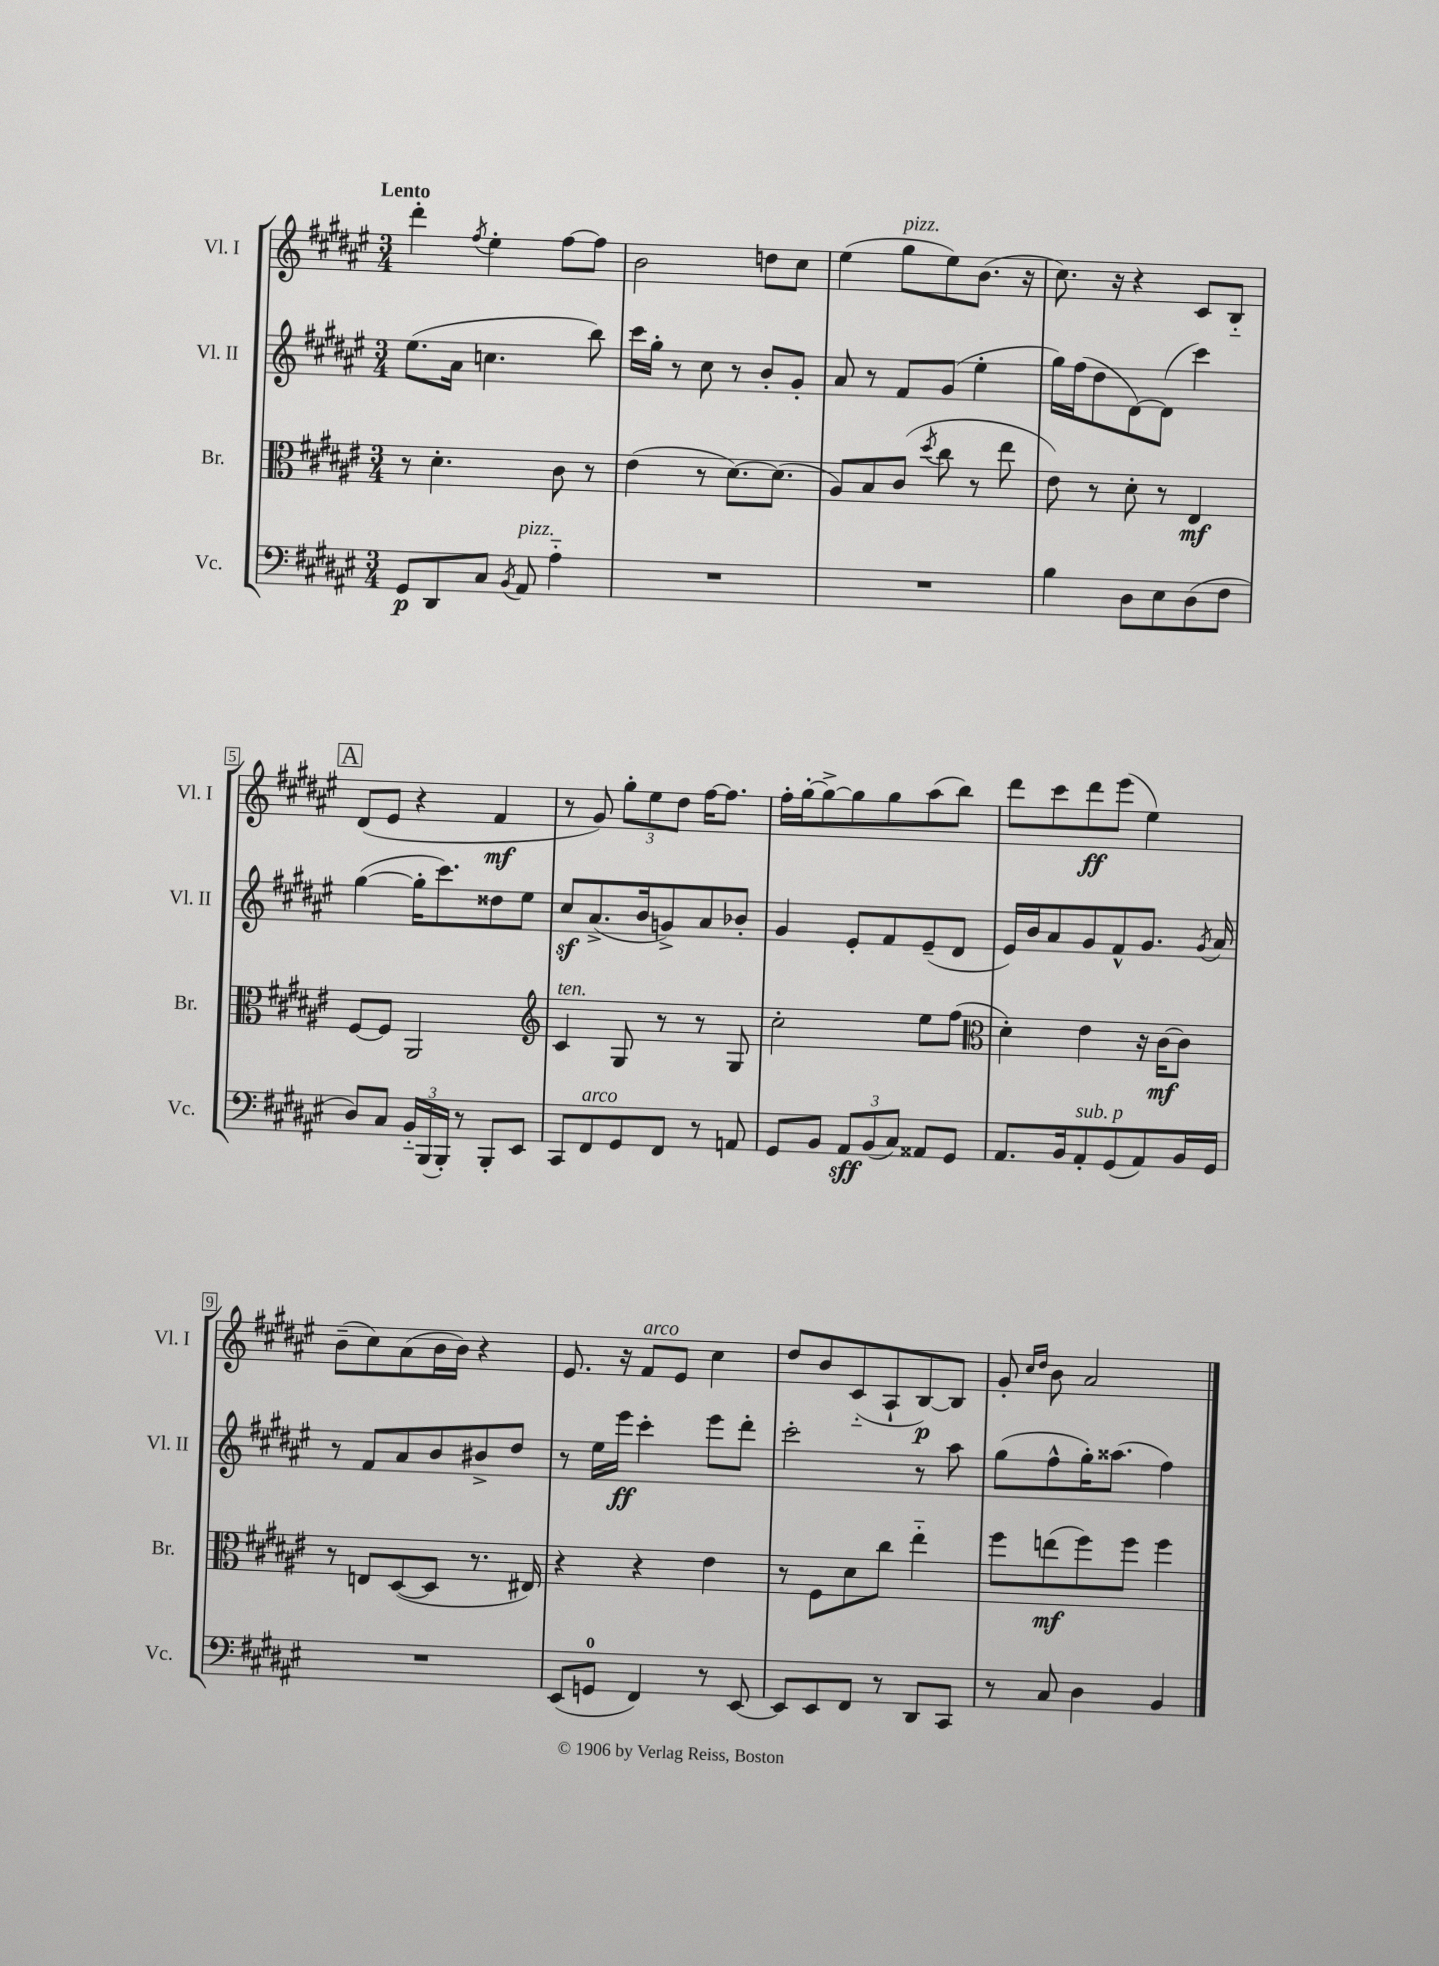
<<
\new StaffGroup <<
\new Staff = "s0" \with { instrumentName = "Vl. I" shortInstrumentName = "Vl. I" } {
    \clef treble \key fis \major \numericTimeSignature \time 3/4 \tempo "Lento"
    \autoBeamOff dis'''4-. \acciaccatura { fis''8 } eis''4-. fis''8[~ fis''8] |
    b'2 d''8[ cis''8] |
    eis''4( gis''8[^\markup { \italic "pizz." } eis''8) b'8.]( r16 |
    cis''8.) r16 r4 cis'8[ b8]-_ |
    \mark \markup { \box "A" } dis'8[( eis'8] r4 fis'4\mf |
    r8 gis'8) \tuplet 3/2 { gis''8[-. eis''8 dis''8] } fis''16[~ fis''8.] |
    fis''16[-. gis''16~-. gis''8~-> gis''8 gis''8 ais''8( b''8]) |
    dis'''8[ cis'''8 dis'''8\ff eis'''8]( eis''4) |
    b'8[--( cis''8) ais'8( b'16 b'16]) r4 |
    eis'8. r16 fis'8[^\markup { \italic "arco" } eis'8] cis''4 |
    dis''8[ b'8 cis'8-_( ais8-! b8~\p) b8] |
    gis'8-. \grace { cis''16[ dis''16] } b'8 ais'2 \bar "|." |
}
\new Staff = "s1" \with { instrumentName = "Vl. II" shortInstrumentName = "Vl. II" } {
    \clef treble \key fis \major \numericTimeSignature \time 3/4
    \autoBeamOff eis''8.[( ais'16] c''4. b''8) |
    cis'''16[ gis''16]-. r8 cis''8 r8 b'8[-. gis'8]-. |
    ais'8 r8 fis'8[ gis'8]( eis''4-. |
    gis''16[) fis''16( dis''8 dis'8~) dis'8]( cis'''4) |
    \mark \markup { \box "A" } gis''4~( gis''16[-. cis'''8.) disis''8 eis''8] |
    cis''8[\sf ais'8.->( b'16 g'8->) ais'8 bes'8]-. |
    gis'4 eis'8[-. fis'8 eis'8--( dis'8] |
    eis'16[) b'16 ais'8 gis'8 fis'8-^ gis'8.] \acciaccatura { gis'8 } ais'16 |
    r8 fis'8[ ais'8 b'8 bis'8-> dis''8] |
    r8 eis''16[ eis'''16]\ff cis'''4-. eis'''8[ dis'''8]-. |
    cis'''2-. r8 ais''8 |
    gis''8[( fis''8-^ gis''16-.) aisis''8.]( fis''4) \bar "|." |
}
\new Staff = "s2" \with { instrumentName = "Br." shortInstrumentName = "Br." } {
    \clef alto \key fis \major \numericTimeSignature \time 3/4
    \autoBeamOff r8 dis'4.-. cis'8 r8 |
    eis'4( r8 dis'8.[~) dis'8.]( |
    ais8[) b8 cis'8]( \acciaccatura { dis''8 } cis''8 r8 eis''8 |
    eis'8) r8 dis'8-. r8 eis4\mf |
    \mark \markup { \box "A" } fis8[~ fis8] ais,2 |
    \clef treble cis'4^\markup { \italic "ten." } gis8 r8 r8 gis8 |
    cis''2-. eis''8[ fis''8]( |
    \clef alto dis'4-.) eis'4 r16 cis'16[~\mf cis'8] |
    r8 e8[ dis8~( dis8] r8. eis16) |
    r4 r4 eis'4 |
    r8 fis8[ dis'8 cis''8] eis''4-_ |
    fis''8[ e''8\mf( fis''8) fis''8] fis''4 \bar "|." |
}
\new Staff = "s3" \with { instrumentName = "Vc." shortInstrumentName = "Vc." } {
    \clef bass \key fis \major \numericTimeSignature \time 3/4
    \autoBeamOff gis,8[\p dis,8 cis8] \acciaccatura { b,8 } ais,8^\markup { \italic "pizz." } ais4-_ |
    R2. |
    R2. |
    b4 dis8[ eis8 dis8( fis8] |
    \mark \markup { \box "A" } dis8[) cis8] \tuplet 3/2 { b,16[-_ b,,16( b,,16]-.) } r8 b,,8[-. eis,8] |
    cis,8[ fis,8^\markup { \italic "arco" } gis,8 fis,8] r8 a,8 |
    gis,8[ b,8] \tuplet 3/2 { ais,8[\sff b,8( cis8]) } aisis,8[ gis,8] |
    ais,8.[ b,16 ais,8-.^\markup { \italic "sub. p" } gis,8( ais,8) b,16 gis,16] |
    R2. |
    eis,8[( g,8]-0 fis,4) r8 eis,8~ |
    eis,8[ eis,8 fis,8] r8 dis,8[ cis,8] |
    r8 cis8 dis4 b,4 \bar "|." |
}
>>
>>
\layout { \context { \Score \override BarNumber.stencil = #(make-stencil-boxer 0.1 0.3 ly:text-interface::print) } }
